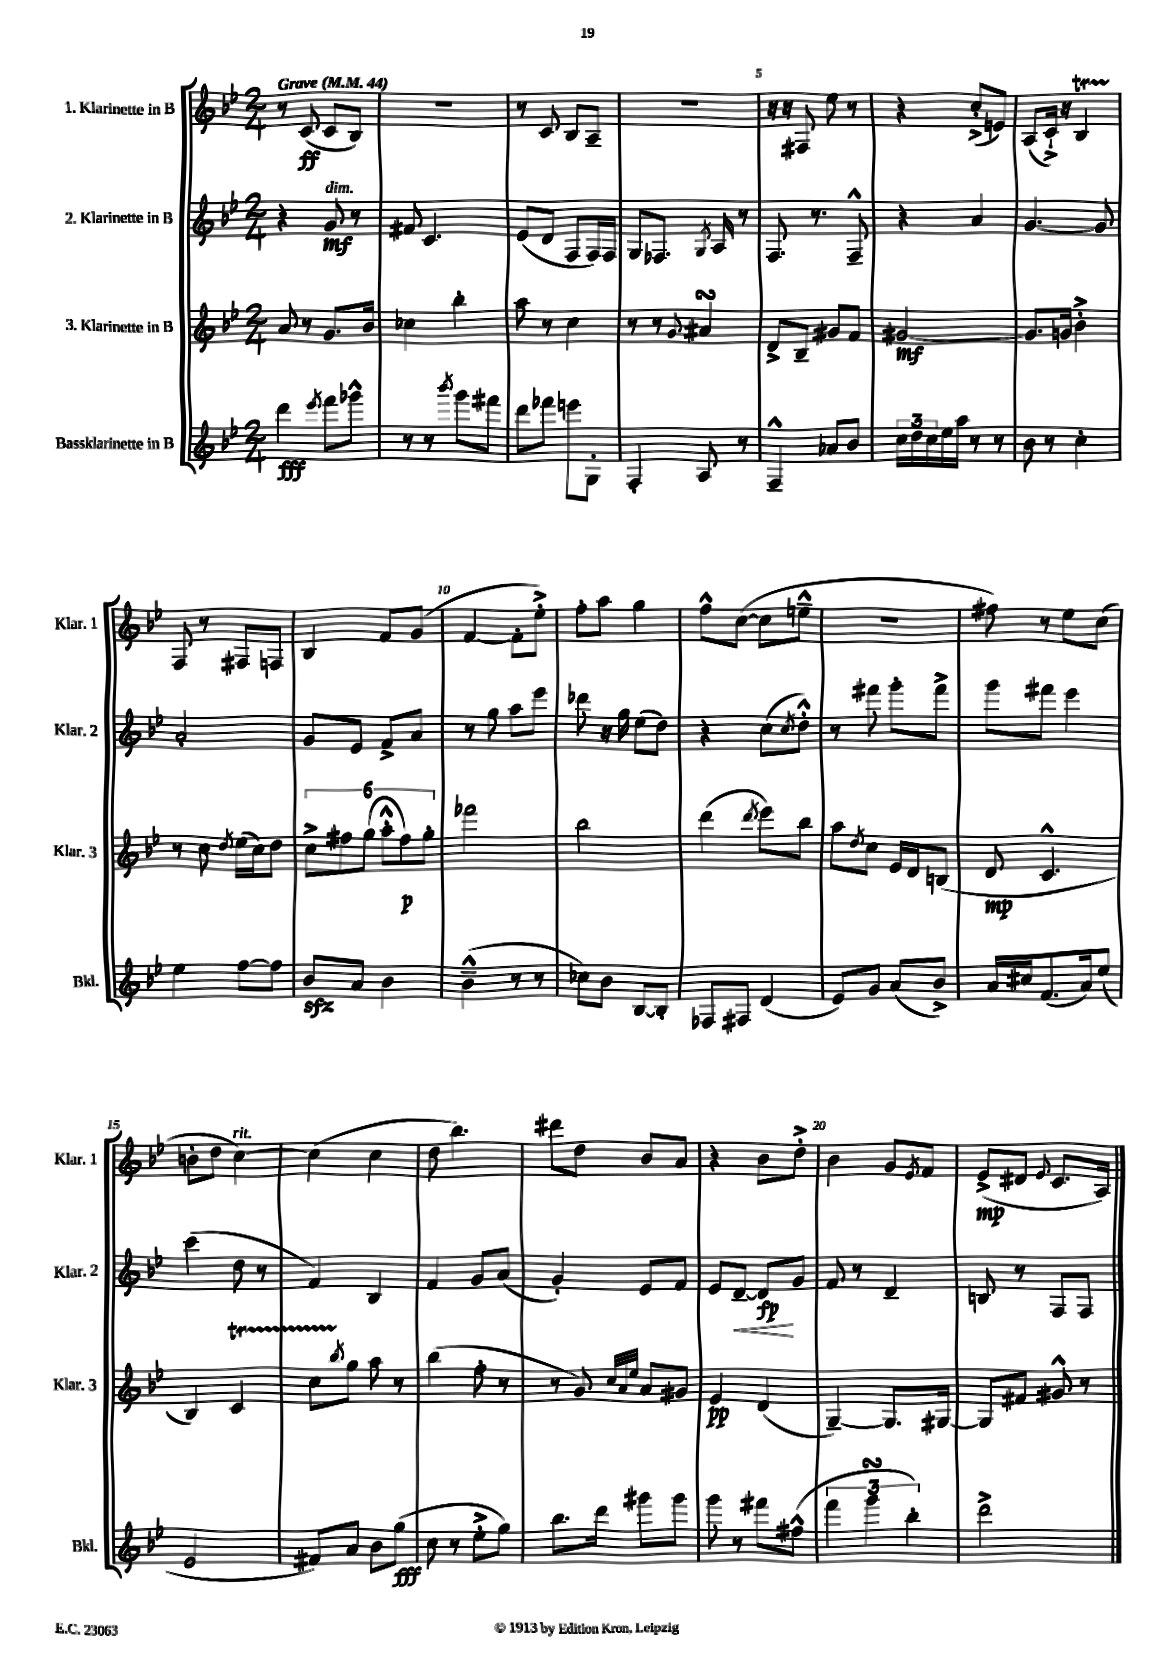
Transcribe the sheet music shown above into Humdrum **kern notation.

**kern	**dynam	**kern	**dynam	**kern	**dynam	**kern	**dynam
*part4	*part4	*part3	*part3	*part2	*part2	*part1	*part1
*staff4	*staff4	*staff3	*staff3	*staff2	*staff2	*staff1	*staff1
*I"Bassklarinette in B	*	*I"3. Klarinette in B	*	*I"2. Klarinette in B	*	*I"1. Klarinette in B	*
*I'Bkl.	*	*I'Klar. 3	*	*I'Klar. 2	*	*I'Klar. 1	*
*clefG2	*	*clefG2	*	*clefG2	*	*clefG2	*
*k[b-e-]	*	*k[b-e-]	*	*k[b-e-]	*	*k[b-e-]	*
*M2/4	*	*M2/4	*	*M2/4	*	*M2/4	*
*MM44	*	*MM44	*	*MM44	*	*MM44	*
=1	=1	=1	=1	=1	=1	=1	=1
!	!	!	!	!	!	!LO:TX:a:B:t=Grave	!
4ddd\	fff	8a/	.	4r	.	8r	.
.	.	8r	.	.	.	(8c/	ff
8qeee-/	.	.	.	.	.	.	.
!	!	!	!	!LO:TX:a:i:t=dim.	!	!	!
8fff\L	.	8.g/L	.	8g/	mf	8c/L	.
8ggg-X^^\J	.	.	.	8r	.	8B-/J)	.
.	.	16b-/Jk	.	.	.	.	.
=2	=2	=2	=2	=2	=2	=2	=2
8r	.	4cc-X\	.	8f#X/	.	2r	.
8r	.	.	.	4.c/	.	.	.
8qbbb-/	.	.	.	.	.	.	.
8ggg\L	.	4bb-'\	.	.	.	.	.
8fff#X\J	.	.	.	.	.	.	.
=3	=3	=3	=3	=3	=3	=3	=3
8ddd\L	.	8aa\	.	(8e-/L	.	8r	.
8fff-X\J	.	8r	.	8d/J	.	8c/	.
8eeen\L	.	4cc\	.	8F/L	.	8B-/L	.
8G'\J	.	.	.	16F/L)	.	8A~/J	.
.	.	.	.	16F/JJ	.	.	.
=4	=4	=4	=4	=4	=4	=4	=4
4F'/	.	8r	.	8G/L	.	2r	.
.	.	8r	.	8.F-X/J	.	.	.
.	.	8qqg/	.	.	.	.	.
8A/	.	4a#XsSsS/	.	.	.	.	.
.	.	.	.	8qG/	.	.	.
.	.	.	.	16A/	.	.	.
8r	.	.	.	8r	.	.	.
=5	=5	=5	=5	=5	=5	=5	=5
4F~^^/	.	8d^/L	.	8.F/	.	16r	.
.	.	.	.	.	.	16r	.
.	.	8B-~/J	.	.	.	8F#X/	.
.	.	.	.	8.r	.	.	.
8a-X/L	.	8g#X/L	.	.	.	8ee-\	.
8b-/J	.	8f/J	.	8F~^^/	.	8r	.
=6	=6	=6	=6	=6	=6	=6	=6
24cc\LL	.	[2g#X/	mf	4r	.	4r	.
24dd\	.	.	.	.	.	.	.
24cc\	.	.	.	.	.	.	.
16ee-\	.	.	.	.	.	.	.
16aa\JJ	.	.	.	.	.	.	.
8r	.	.	.	4a/	.	(8cc'^/L	.
8r	.	.	.	.	.	8en/J)	.
=7	=7	=7	=7	=7	=7	=7	=7
8b-\	.	8.g#/L]	.	[4.g/	.	(8A/L	.
8r	.	.	.	.	.	16c`^/Jk)	.
.	.	16gn/Jk	.	.	.	16r	.
4cc'\	.	4b-'^\	.	.	.	4B-T/	.
.	.	.	.	8g/]	.	.	.
!!LO:LB:g=z
=8	=8	=8	=8	=8	=8	=8	=8
4ee-\	.	8r	.	2a'/	.	8F/	.
.	.	8cc\	.	.	.	8r	.
.	.	8qdd/	.	.	.	.	.
[8ff\L	.	(16ee-\LL	.	.	.	8F#X/L	.
.	.	16cc\J)	.	.	.	.	.
8ff\J]	.	8dd\J	.	.	.	8Fn/J	.
=9	=9	=9	=9	=9	=9	=9	=9
8b-zz/L	.	12cc^\L	.	8g/L	.	4B-/	.
.	.	12ff#X\	.	.	.	.	.
8a/J	.	.	.	8e-/J	.	.	.
.	.	(12gg\J	.	.	.	.	.
4b-\	.	12aa'^^\L	.	8f^/L	.	8f/L	.
.	.	12ff#\)	p	.	.	.	.
.	.	.	.	8a/J	.	(8g/J	.
.	.	12gg'\J	.	.	.	.	.
=10	=10	=10	=10	=10	=10	=10	=10
(4b-~^^\	.	2fff-X\	.	8r	.	[4f/	.
.	.	.	.	8gg\	.	.	.
8r	.	.	.	8aa\L	.	8f'\L]	.
8r	.	.	.	8eee-\J	.	8ee-'^\J)	.
=11	=11	=11	=11	=11	=11	=11	=11
8cc-X\L)	.	2bb-\	.	8ddd-X\	.	8ff'\L	.
8b-\J	.	.	.	16r	.	8aa\J	.
.	.	.	.	16gg\	.	.	.
[8B-/L	.	.	.	(8ee-\L	.	4gg\	.
8B-'/J]	.	.	.	8dd\J)	.	.	.
=12	=12	=12	=12	=12	=12	=12	=12
8F-X/L	.	(4ddd\	.	4r	.	8ff^^\L	.
8F#X/J	.	.	.	.	.	([8cc\J	.
.	.	8qddd/	.	.	.	.	.
(4d/	.	8eee-\L)	.	(8cc\L	.	8cc\L]	.
.	.	.	.	8qcc/	.	.	.
.	.	8bb-\J	.	8dd'^^\J)	.	8een~^^\J	.
=13	=13	=13	=13	=13	=13	=13	=13
8e-/L)	.	8aa\L	.	8r	.	2r	.
.	.	8qdd/	.	.	.	.	.
8g/J	.	8cc\J	.	8fff#X\	.	.	.
(8a/L	.	16e-/LL	.	8ggg'\L	.	.	.
.	.	16d/J	.	.	.	.	.
8b-^/J)	.	(8Bn/J	.	8fff#^\J	.	.	.
=14	=14	=14	=14	=14	=14	=14	=14
16a/LL	.	8d/	mp	8ggg\L	.	8ff#X\)	.
16cc#X/J	.	.	.	.	.	.	.
(8.f/	.	4.c^^/	.	8fff#X\J	.	8r	.
.	.	.	.	4eee-\	.	8ee-\L	.
16a/k)	.	.	.	.	.	.	.
(8ee-/J	.	.	.	.	.	(8cc\J	.
!!LO:LB:g=z
=15	=15	=15	=15	=15	=15	=15	=15
2e-/	.	4B-/)	.	(4ccc\	.	8bn'\L	.
.	.	.	.	.	.	8dd\J	.
!	!	!	!	!	!	!LO:TX:a:i:t=rit.	!
.	.	4cT/	.	8dd\	.	[4cc\)	.
.	.	.	.	8r	.	.	.
=16	=16	=16	=16	=16	=16	=16	=16
8f#X/L)	.	8ccTTT\L	.	4f/)	.	(4cc\]	.
.	.	8qbb-/	.	.	.	.	.
8a/J	.	8gg\J	.	.	.	.	.
8b-\L	.	8aa\	.	4B-/	.	4cc\	.
(8gg\J	fff	8r	.	.	.	.	.
=17	=17	=17	=17	=17	=17	=17	=17
8cc\	.	(4bb-\	.	4f/	.	8dd\	.
8r	.	.	.	.	.	4.bb-\)	.
8ee-'^\L	.	8ff'\	.	8g/L	.	.	.
8gg\J)	.	8r	.	(8a/J	.	.	.
=18	=18	=18	=18	=18	=18	=18	=18
8.bb-\L	.	8r	.	4g'/)	.	8ddd#X\L	.
.	.	8g/)	.	.	.	8dd\J	.
16ddd\Jk	.	.	.	.	.	.	.
.	.	32qqcc/LLL	.	.	.	.	.
.	.	32qqa/	.	.	.	.	.
.	.	32qqee-/JJJ	.	.	.	.	.
8ggg#X\L	.	8a/L	.	8e-/L	.	8b-/L	.
8ggg#\J	.	8g#X/J	.	8f/J	.	8a/J	.
=19	=19	=19	=19	=19	=19	=19	=19
8ggg\	.	4e-/	pp	8e-/L	.	4r	.
!	!	!	!	!	!LO:HP:b	!	!
8r	.	.	.	[8d~/J	<	.	.
8fff#X\L	.	(4d/	.	8d/L]	fp	8b-\L	.
(8ff#X^^\J	.	.	.	8g/J	[	8dd'^\J	.
=20	=20	=20	=20	=20	=20	=20	=20
6fff\	.	[4G~/)	.	8f/	.	4b-\	.
.	.	.	.	8r	.	.	.
6gggsSSS\	.	.	.	.	.	.	.
.	.	8.G/L]	.	4d~/	.	8g/L	.
6bb-'\)	.	.	.	.	.	.	.
.	.	.	.	.	.	8qe-/	.
.	.	.	.	.	.	8f/J	.
.	.	[16G#X/Jk	.	.	.	.	.
=21	=21	=21	=21	=21	=21	=21	=21
2ddd^\	.	8G#/L]	.	8Bn/	.	(8e-^/L	mp
.	.	8f#X/J	.	8r	.	8d#X/J	.
.	.	.	.	.	.	8qqe-/	.
.	.	8g#X^^/	.	8F/L	.	8.c/L	.
.	.	8r	.	8F/J	.	.	.
.	.	.	.	.	.	16A/Jk)	.
==	==	==	==	==	==	==	==
*-	*-	*-	*-	*-	*-	*-	*-
